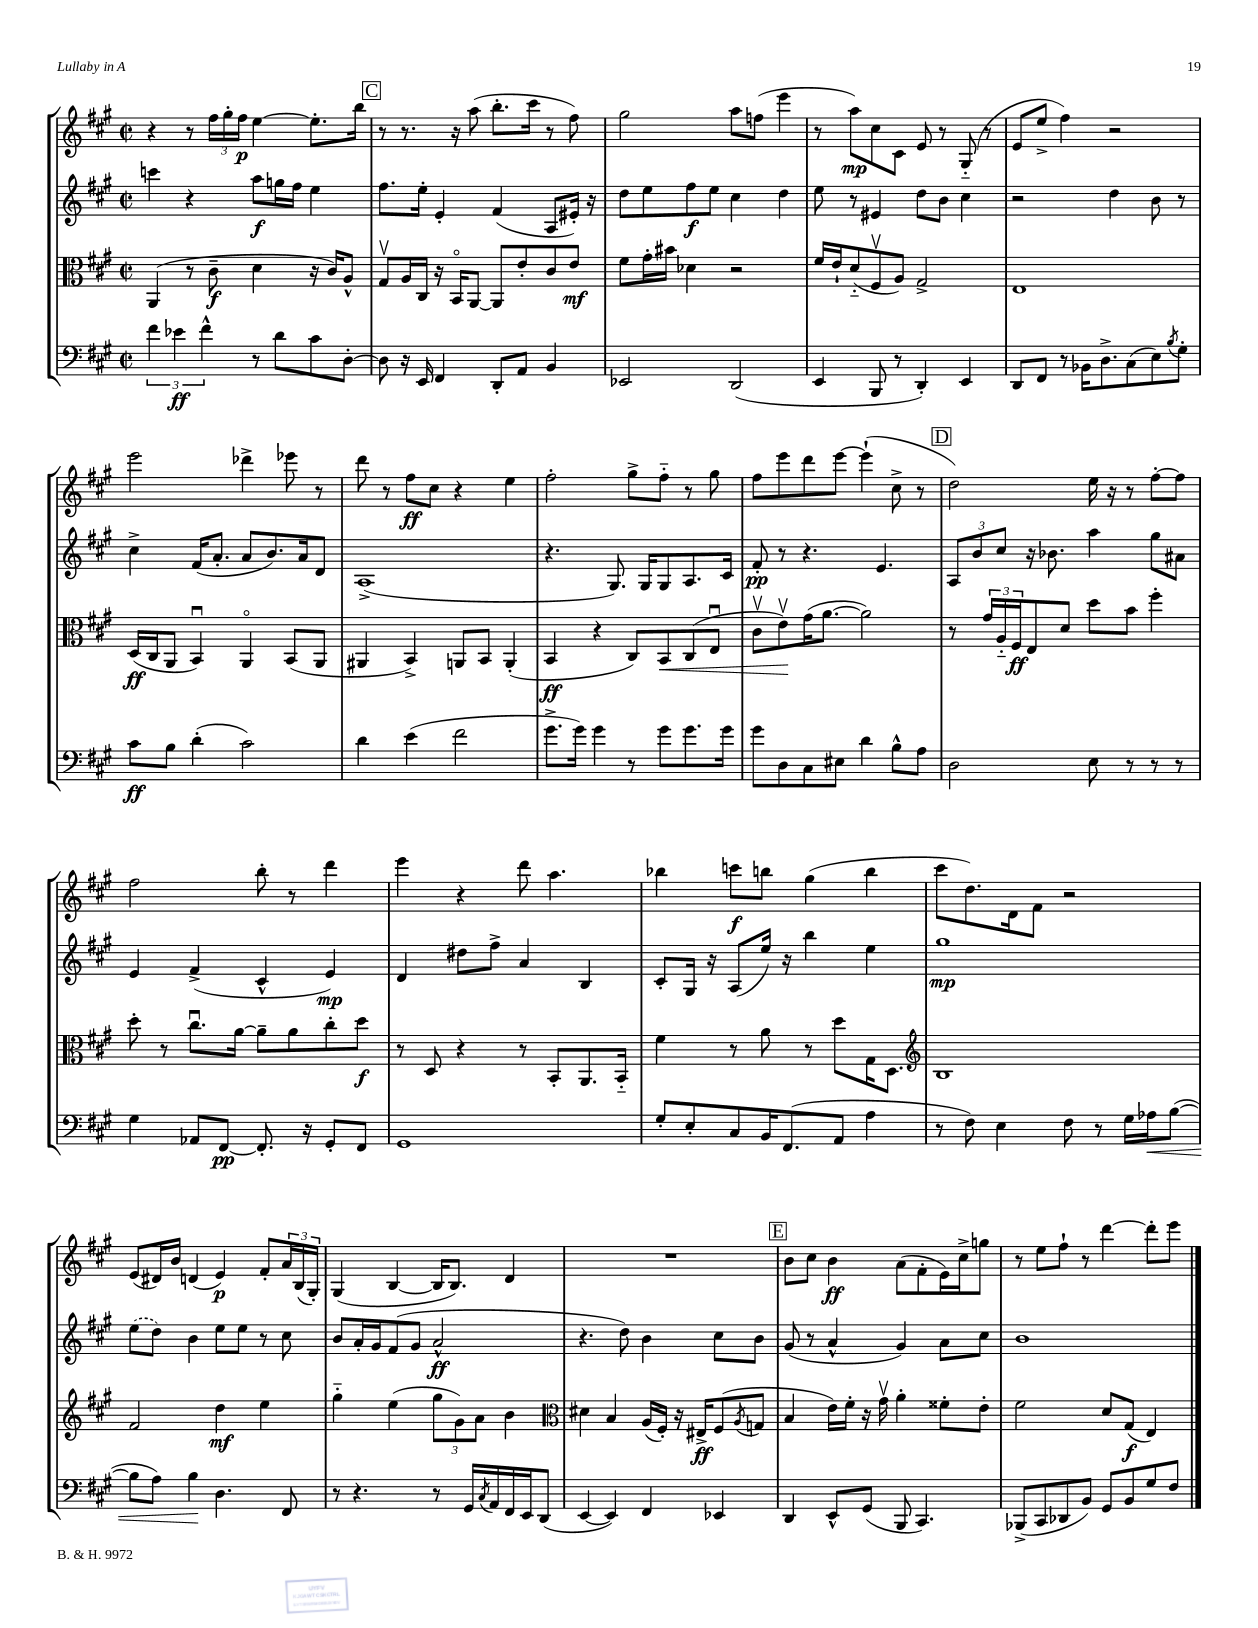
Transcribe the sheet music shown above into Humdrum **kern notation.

**kern	**dynam	**kern	**dynam	**kern	**dynam	**kern	**dynam
*part4	*part4	*part3	*part3	*part2	*part2	*part1	*part1
*staff4	*staff4	*staff3	*staff3	*staff2	*staff2	*staff1	*staff1
*clefF4	*	*clefC3	*	*clefG2	*	*clefG2	*
*k[f#c#g#]	*	*k[f#c#g#]	*	*k[f#c#g#]	*	*k[f#c#g#]	*
*M2/2	*	*M2/2	*	*M2/2	*	*M2/2	*
*met(c|)	*	*met(c|)	*	*met(c|)	*	*met(c|)	*
=49	=49	=49	=49	=49	=49	=49	=49
6f#\	.	(4AA/	.	4cccn\	.	4r	.
6e-X\	ff	.	.	.	.	.	.
.	.	8r	.	4r	.	8r	.
6f#^^\	.	.	.	.	.	.	.
.	.	8c#~\	f	.	.	24ff#\LL	.
.	.	.	.	.	.	24gg#'\	.
.	.	.	.	.	.	24ff#\JJ	p
8r	.	4d\	.	8aa\L	f	[4ee\	.
8d\L	.	.	.	16ggn\L	.	.	.
.	.	.	.	16ff#\JJ	.	.	.
8c#\	.	16r	.	4ee\	.	8.ee'\L]	.
.	.	16c#/KL)	.	.	.	.	.
[8D'\J	.	8A^^/J	.	.	.	.	.
.	.	.	.	.	.	16bb\Jk	.
!!LO:REH:place=s1:t=C
=50	=50	=50	=50	=50	=50	=50	=50
8D\]	.	8G#v/L	.	8.ff#\L	.	8r	.
16r	.	16A/L	.	.	.	8.r	.
16EE/	.	16C#/JJ	.	16ee'\Jk	.	.	.
4FF#/	.	16r	.	4e'/	.	.	.
.	.	16BB/KL	.	.	.	16r	.
.	.	[8AA/J	.	.	.	(8aa\	.
8DD'/L	.	8AA/L]	.	(4f#/	.	8.bb'\L	.
8AA/J	.	8e'/	.	.	.	.	.
.	.	.	.	.	.	16ccc#\Jk	.
4BB/	.	8c#/	.	8A/L	.	8r	.
.	.	8e/J	mf	16e#X'/Jk)	.	8ff#\)	.
.	.	.	.	16r	.	.	.
=51	=51	=51	=51	=51	=51	=51	=51
2EE-X/	.	8f#\L	.	8dd\L	.	2gg#\	.
.	.	16g#'\L	.	8ee\	.	.	.
.	.	16b#X\JJ	.	.	.	.	.
.	.	4d-X\	.	8ff#\	f	.	.
.	.	.	.	8ee\J	.	.	.
(2DD/	.	2r	.	4cc#\	.	8aa\L	.
.	.	.	.	.	.	(8ffn\J	.
.	.	.	.	4dd\	.	4eee\	.
=52	=52	=52	=52	=52	=52	=52	=52
4EE/	.	16f#/LL	.	8ee\	.	8r	.
.	.	16e`/J	.	.	.	.	.
.	.	(8d/	.	8r	.	8aa\L)	mp
8BBB/	.	8F#v/	.	4e#X/	.	8cc#\	.
8r	.	8A/J)	.	.	.	8c#\J	.
4DD'/)	.	2G#^/	.	8dd\L	.	8e/	.
.	.	.	.	8b\J	.	8r	.
4EE/	.	.	.	4cc#\	.	(8G#/	.
.	.	.	.	.	.	8r	.
=53	=53	=53	=53	=53	=53	=53	=53
8DD/L	.	1E	.	2r	.	8e/L	.
8FF#/J	.	.	.	.	.	8ee^/J	.
8r	.	.	.	.	.	4ff#\)	.
16BB-X\KL	.	.	.	.	.	.	.
8.D^\	.	.	.	.	.	.	.
.	.	.	.	4dd\	.	2r	.
(8C#\	.	.	.	.	.	.	.
8E\)	.	.	.	8b\	.	.	.
8qB/	.	.	.	.	.	.	.
8G#'\J	.	.	.	8r	.	.	.
!!LO:LB:g=z
=54	=54	=54	=54	=54	=54	=54	=54
8c#\L	ff	(16D/LL	ff	4cc#^\	.	2eee\	.
.	.	16C#/J	.	.	.	.	.
8B\J	.	8AA/J	.	.	.	.	.
(4d'\	.	4BBu/)	.	(16f#/KL	.	.	.
.	.	.	.	8.a'/J	.	.	.
2c#\)	.	4AA/	.	8a/L	.	4ddd-X^\	.
.	.	.	.	8.b/)	.	.	.
.	.	(8BB/L	.	.	.	8eee-X\	.
.	.	.	.	16a/k	.	.	.
.	.	8AA/J	.	8d/J	.	8r	.
=55	=55	=55	=55	=55	=55	=55	=55
4d\	.	4AA#X/	.	(1A^	.	8ddd\	.
.	.	.	.	.	.	8r	.
(4e\	.	4BB^/)	.	.	.	8ff#\L	ff
.	.	.	.	.	.	8cc#\J	.
2f#\	.	8AAn/L	.	.	.	4r	.
.	.	8BB/J	.	.	.	.	.
.	.	(4AA'/	.	.	.	4ee\	.
=56	=56	=56	=56	=56	=56	=56	=56
8.g#^\L	.	4BB/	ff	4.r	.	2ff#'\	.
16g#\Jk)	.	.	.	.	.	.	.
4g#\	.	4r	.	.	.	.	.
.	.	.	.	8.G#/)	.	.	.
8r	.	8C#/L)	.	.	.	8gg#^\L	.
.	.	.	.	16G#/KL	.	.	.
!	!	!	!LO:HP:b	!	!	!	!
8g#\L	.	8BB/	<	8G#/	.	8ff#\J	.
8.g#\	.	(8C#/	.	8.A/	.	8r	.
.	.	8Eu/J	.	.	.	8gg#\	.
16g#\Jk	.	.	.	16c#/Jk	.	.	.
=57	=57	=57	=57	=57	=57	=57	=57
8g#\L	.	8c#v\L	.	8f#'/	pp	8ff#\L	.
8D\	.	8ev\)	.	8r	.	8eee\	.
8C#\	.	(16g#\K	[	4.r	.	8ddd\	.
.	.	[8.a\J	.	.	.	.	.
8E#X\J	.	.	.	.	.	[8eee\J	.
4d\	.	2a\])	.	.	.	(4eee`\]	.
.	.	.	.	4.e/	.	.	.
8B^^\L	.	.	.	.	.	8cc#^\	.
8A\J	.	.	.	.	.	8r	.
!!LO:REH:place=s1:t=D
=58	=58	=58	=58	=58	=58	=58	=58
2D\	.	8r	.	12A/L	.	2dd\)	.
.	.	.	.	12b/	.	.	.
.	.	24g#/LL	.	.	.	.	.
.	.	24A/	.	12cc#/J	.	.	.
.	.	24F#/J	ff	.	.	.	.
.	.	8E/	.	16r	.	.	.
.	.	.	.	8.b-X\	.	.	.
.	.	8d/J	.	.	.	.	.
8E\	.	8dd\L	.	4aa\	.	16ee\	.
.	.	.	.	.	.	16r	.
8r	.	8b\J	.	.	.	8r	.
8r	.	4ff#'\	.	8gg#\L	.	[8ff#'\L	.
8r	.	.	.	8a#X\J	.	8ff#\J]	.
!!LO:LB:g=z
=59	=59	=59	=59	=59	=59	=59	=59
4G#\	.	8dd'\	.	4e/	.	2ff#\	.
.	.	8r	.	.	.	.	.
8AA-X/L	.	8.cc#u\L	.	(4f#^/	.	.	.
[8FF#/J	pp	.	.	.	.	.	.
.	.	[16a\Jk	.	.	.	.	.
8.FF#'/]	.	8a~\L]	.	4c#^^/	.	8bb'\	.
.	.	8a\	.	.	.	8r	.
16r	.	.	.	.	.	.	.
8GG#'/L	.	8cc#'\	.	4e/)	mp	4ddd\	.
8FF#/J	.	8dd\J	f	.	.	.	.
=60	=60	=60	=60	=60	=60	=60	=60
1GG#	.	8r	.	4d/	.	4eee\	.
.	.	8D/	.	.	.	.	.
.	.	4r	.	8dd#X\L	.	4r	.
.	.	.	.	8ff#^\J	.	.	.
.	.	8r	.	4a/	.	8ddd\	.
.	.	8BB'/L	.	.	.	4.aa\	.
.	.	8.AA/	.	4B/	.	.	.
.	.	16BB/Jk	.	.	.	.	.
=61	=61	=61	=61	=61	=61	=61	=61
8G#'/L	.	4f#\	.	8c#'/L	.	4bb-X\	.
8E'/	.	.	.	16G#/Jk	.	.	.
.	.	.	.	16r	.	.	.
8C#/	.	8r	.	(8A/L	.	8cccn\L	f
16BB/K	.	8a\	.	16ee/Jk)	.	8bbn\J	.
(8.FF#/	.	.	.	16r	.	.	.
.	.	8r	.	4bb\	.	(4gg#\	.
8AA/J	.	8dd\L	.	.	.	.	.
4A\	.	16G#\K	.	4ee\	.	4bb\	.
.	.	8.D\J	.	.	.	.	.
=62	=62	=62	=62	=62	=62	=62	=62
*	*	*clefG2	*	*	*	*	*
8r	.	1B	.	1gg#	mp	8ccc#\L	.
8F#\)	.	.	.	.	.	8.dd\)	.
4E\	.	.	.	.	.	.	.
.	.	.	.	.	.	16d\k	.
.	.	.	.	.	.	8f#\J	.
8F#\	.	.	.	.	.	2r	.
8r	.	.	.	.	.	.	.
16G#\LL	.	.	.	.	.	.	.
!	!LO:HP:b	!	!	!	!	!	!
16A-X\J	<	.	.	.	.	.	.
([8B\J	.	.	.	.	.	.	.
!!LO:LB:g=z
=63	=63	=63	=63	=63	=63	=63	=63
8B\L]	.	2f#/	.	(8ee\L	.	(8e/L	.
8A\J)	.	.	.	8dd\J)	.	16d#X/L)	.
.	.	.	.	.	.	16b/JJ	.
4B\	.	.	.	4b\	.	(4dn/	.
4.D\	[	4dd\	mf	8ee\L	.	4e/)	p
.	.	.	.	8ee\J	.	.	.
.	.	4ee\	.	8r	.	8f#'/L	.
8FF#/	.	.	.	8cc#\	.	24a/L	.
.	.	.	.	.	.	(24B/	.
.	.	.	.	.	.	24G#'/JJ)	.
=64	=64	=64	=64	=64	=64	=64	=64
8r	.	4gg#\	.	8b/L	.	(4G#/	.
4.r	.	.	.	16a'/L	.	.	.
.	.	.	.	16g#/J	.	.	.
.	.	(4ee\	.	(8f#/	.	[4B/	.
.	.	.	.	8g#/J	.	.	.
8r	.	12gg#\L	.	2a^^/	ff	16B/KL]	.
.	.	.	.	.	.	8.B/J)	.
.	.	12g#\)	.	.	.	.	.
16GG#/LL	.	.	.	.	.	.	.
.	.	12a\J	.	.	.	.	.
8qC#/	.	.	.	.	.	.	.
16AA/	.	.	.	.	.	.	.
16FF#/	.	4b\	.	.	.	4d/	.
16EE/J	.	.	.	.	.	.	.
(8DD/J	.	.	.	.	.	.	.
=65	=65	=65	=65	=65	=65	=65	=65
*	*	*clefC3	*	*	*	*	*
[4EE/	.	4d#X\	.	4.r	.	1r	.
4EE/])	.	4B/	.	.	.	.	.
.	.	.	.	8dd\)	.	.	.
4FF#/	.	(16A/LL	.	4b\	.	.	.
.	.	16F#'/JJ)	.	.	.	.	.
.	.	16r	.	.	.	.	.
.	.	16E#X^/KL	ff	.	.	.	.
4EE-X/	.	(8F#/	.	8cc#\L	.	.	.
.	.	8qA/	.	.	.	.	.
.	.	8Gn/J	.	8b\J	.	.	.
!!LO:REH:place=s1:t=E
=66	=66	=66	=66	=66	=66	=66	=66
4DD/	.	4B/	.	(8g#/	.	8b\L	.
.	.	.	.	8r	.	8cc#\J	.
8EE^^/L	.	16e\LL)	.	4a^^/	.	4b\	ff
.	.	16f#'\JJ	.	.	.	.	.
(8GG#/J	.	16r	.	.	.	.	.
.	.	16g#v\	.	.	.	.	.
8BBB/	.	4a'\	.	4g#/)	.	(8a\L	.
4.CC#/)	.	.	.	.	.	8f#'\	.
.	.	8f##X'\L	.	8a\L	.	16e\L)	.
.	.	.	.	.	.	16cc#^\J	.
.	.	8e'\J	.	8cc#\J	.	8ggn\J	.
=67	=67	=67	=67	=67	=67	=67	=67
(8BBB-X^/L	.	2f#\	.	1b	.	8r	.
8CC#/	.	.	.	.	.	8ee\L	.
8DD-X/	.	.	.	.	.	8ff#`\J	.
8BB/J)	.	.	.	.	.	8r	.
8GG#/L	.	8d/L	.	.	.	[4ddd\	.
8BB/	.	(8G#/J	f	.	.	.	.
8G#/	.	4E/)	.	.	.	8ddd'\L]	.
8F#/J	.	.	.	.	.	8eee\J	.
==	==	==	==	==	==	==	==
*-	*-	*-	*-	*-	*-	*-	*-
